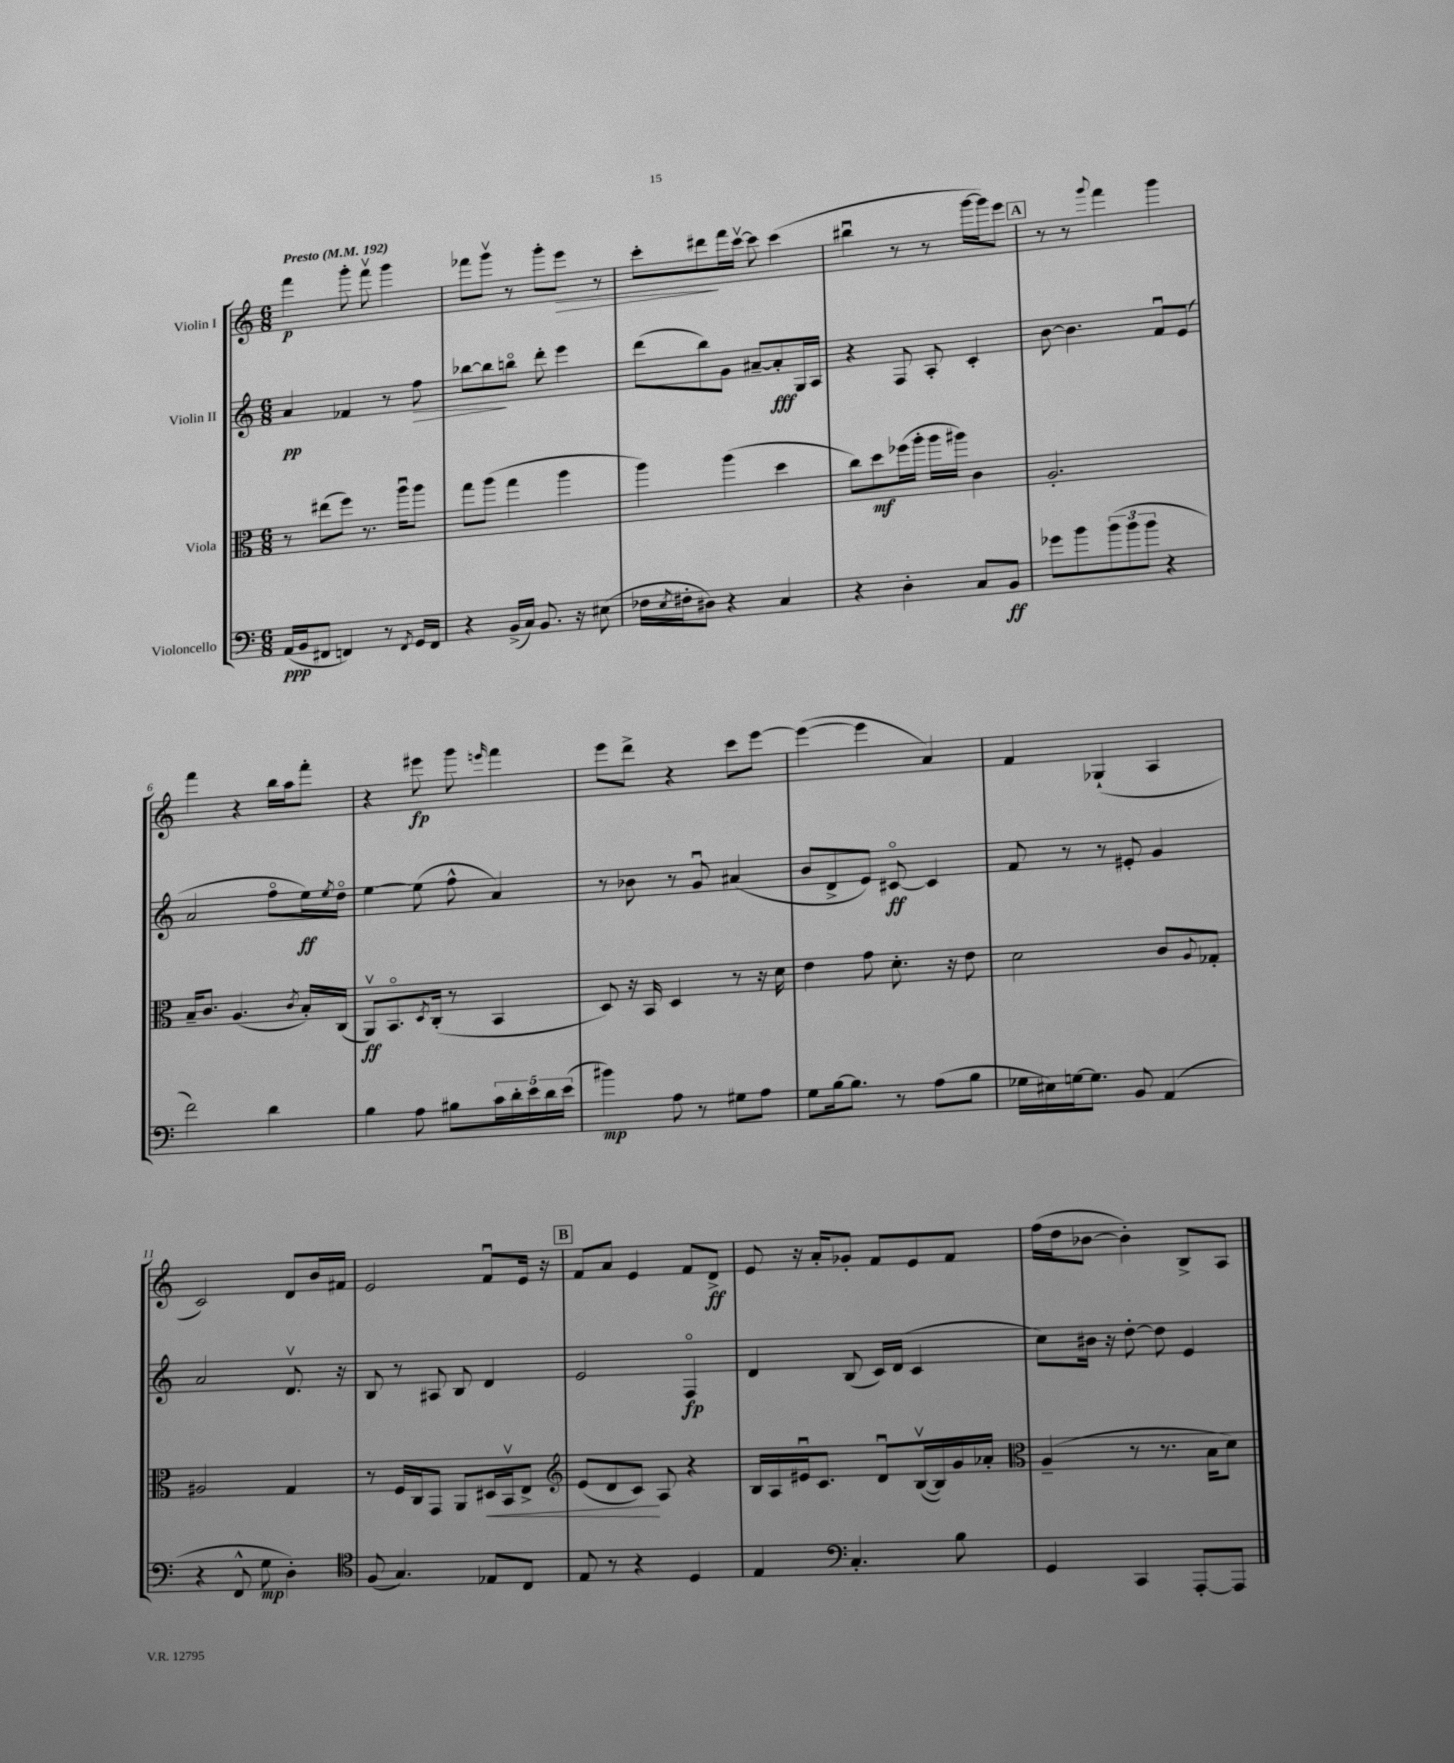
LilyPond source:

<<
\new StaffGroup <<
\new Staff = "s0" \with { instrumentName = "Violin I" } {
    \clef treble \key c \major \numericTimeSignature \time 6/8 \tempo "Presto" 4 = 192
    f'''4\p g'''8-. f'''8\upbow g'''4 |
    fes'''8 g'''8\upbow r8 g'''8-. e'''8\> r8 |
    c'''8-. dis'''8\! f'''16 c'''16~\upbow c'''8 c'''4( |
    bis''4\downbow r8 r8 g'''16~ g'''16) e'''8 |
    \mark \markup { \box "A" } r8 r8 \appoggiatura { g'''8 } f'''4 g'''4 |
    f'''4 r4 b''16 a''16 f'''8-. |
    r4 eis'''8\fp g'''8 \grace { e'''16 } f'''4 |
    e'''8 d'''8-> r4 c'''8 e'''8~ |
    e'''4~( e'''4 a'4) |
    f'4 ges4-!( a4 |
    c'2) d'8 b'16 fis'16 |
    e'2 f'8\downbow e'16 r16 |
    \mark \markup { \box "B" } f'8 a'8 e'4 f'8 d'8->\ff |
    e'8 r16 a'16-. ges'8-. f'8 e'8 f'8 |
    f''16( d''16 bes'8~ bes'4-.) b8-> a8 \bar "|." |
}
\new Staff = "s1" \with { instrumentName = "Violin II" } {
    \clef treble \key c \major \numericTimeSignature \time 6/8
    a'4\pp fes'4 r8 f''8\> |
    bes''8~ bes''8\! b''8\flageolet d'''8-. e'''4 |
    d'''8( b''8) g'8 ais'8~-- ais'8-.\fff g16 a16 |
    r4 f8 a8-. c'4-. |
    \mark \markup { \box "A" } b'8~ b'4. f'8\downbow e'8( |
    a'2 f''8\flageolet e''16\ff) \acciaccatura { e''8 } d''16\flageolet |
    e''4~ e''8( f''8-^ a'4) |
    r8 bes'8 r8 g'8\downbow ais'4( |
    b'8 d'8-> e'8) cis'8~\flageolet\ff cis'4 |
    f'8 r8 r8 eis'8-. g'4 |
    a'2 d'8.\upbow r16 |
    b8 r8 ais8 b8 d'4 |
    \mark \markup { \box "B" } e'2 f4\flageolet\fp |
    d'4 b8( c'16) d'16( c'4 |
    c''8) bis'16 r16 d''8~-. d''8 e'4 \bar "|." |
}
\new Staff = "s2" \with { instrumentName = "Viola" } {
    \clef alto \key c \major \numericTimeSignature \time 6/8
    r8 eis''8( f''8) r8. a''16\downbow a''8 |
    g''8 a''8( g''4 a''4 |
    a''4) a''4( d''4 |
    c''8) d''8\mf fes''16( a''16-. a''16 ais''16) c'4 |
    \mark \markup { \box "A" } a2.-. |
    b16-- c'8. a4.( \acciaccatura { c'8 } b16-.) c16( |
    a,8\upbow\ff) b,8.\flageolet \acciaccatura { d8 } c16-.( r8 b,4 |
    d8) r16 b,16 d4 r8 r16 d'16 |
    e'4 g'8 d'8.-. r16 e'8 |
    d'2 c'8 \appoggiatura { a8 } ges8-. |
    ais2 g4 |
    r8 f16 c16 g,8 a,8 dis16\< b,16\upbow e8-> |
    \mark \markup { \box "B" } \clef treble e'8( d'8 c'8\!) a8 r4 |
    b16 a16 eis'16\downbow c'8. d'8\downbow b16~\upbow( b16) g'16 aes'16-. |
    \clef alto a4--( r8 r8. b16 d'8) \bar "|." |
}
\new Staff = "s3" \with { instrumentName = "Violoncello" } {
    \clef bass \key c \major \numericTimeSignature \time 6/8
    a,16\ppp( b,16 fis,8 f,4) r8 \acciaccatura { f,8 } g,16 f,16 |
    r4 b,16->( c16) b,8. r16 eis8( |
    fes16 \acciaccatura { e8 } fis16-. dis8) r4 c4 |
    r4 d4-. c8 b,8\ff |
    \mark \markup { \box "A" } ges'8 b'8 \tuplet 3/2 { b'8( b'8 b'8 } r4 |
    f'2) d'4 |
    b4 a8 bis8 \tuplet 5/4 { c'16 d'16-. e'16 d'16 e'16( } |
    bis'4\mp) a8 r8 gis8 a8 |
    g8 b16~ b8. r8 a8( b8 |
    ges16 eis16) g16~ g8. b,8 a,4( |
    r4 f,8-^ g8\mp d4-.) |
    \clef tenor f8( g4.) ees8 c8 |
    \mark \markup { \box "B" } e8 r8 r4 d4 |
    e4 \clef bass c4.-. b8 |
    g,4 c,4 a,,8~-. a,,8 \bar "|." |
}
>>
>>
